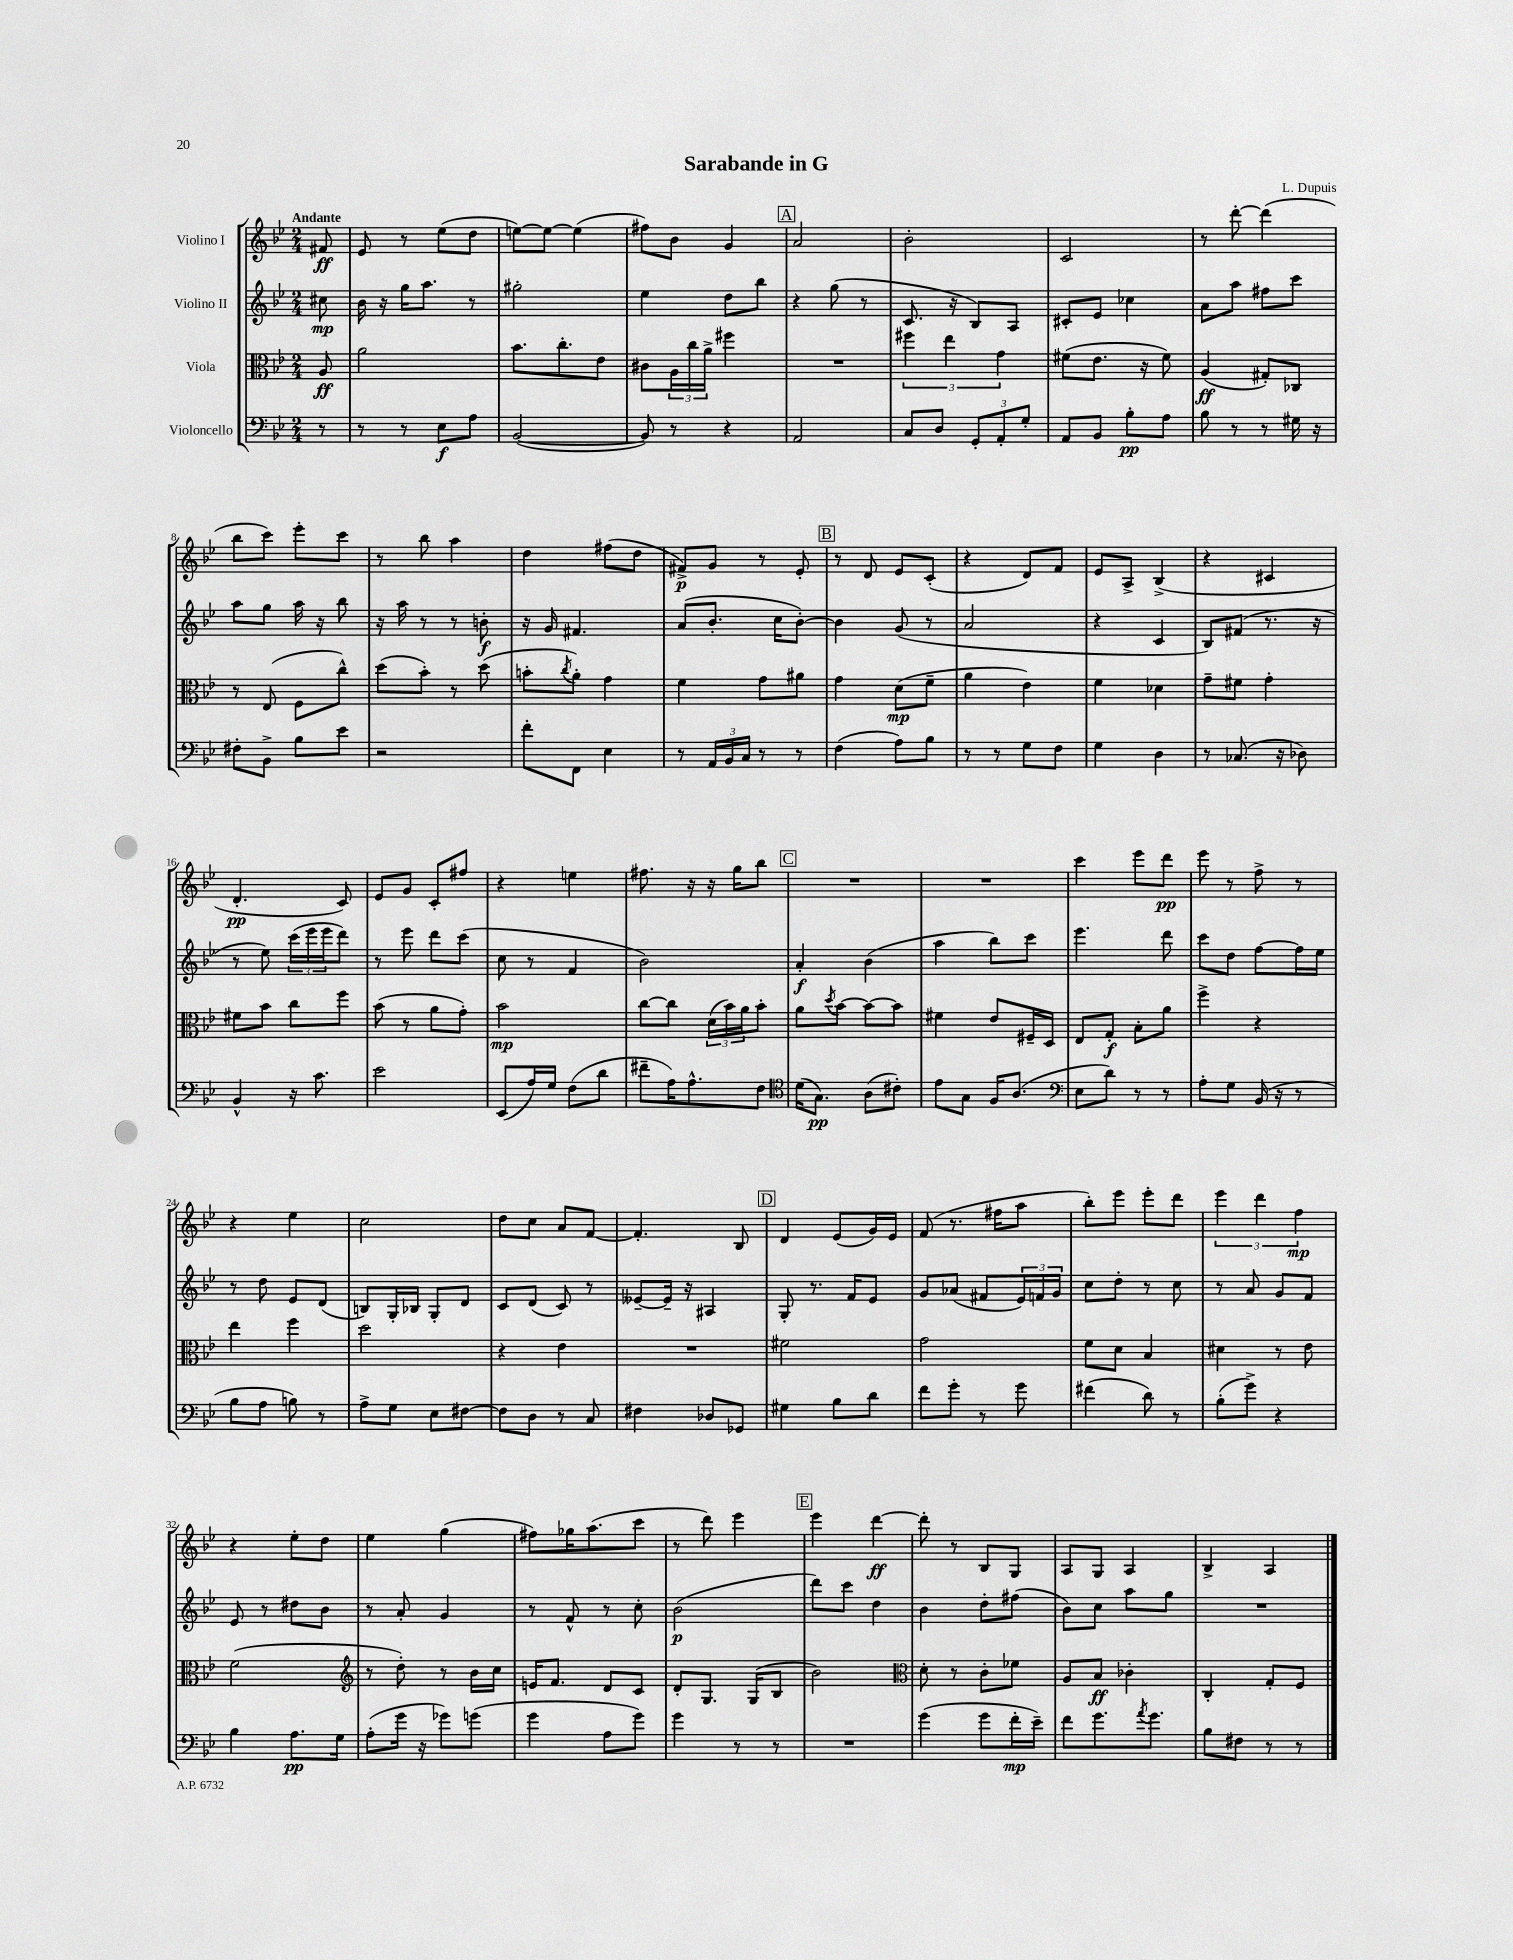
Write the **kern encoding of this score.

**kern	**dynam	**kern	**dynam	**kern	**dynam	**kern	**dynam
*part4	*part4	*part3	*part3	*part2	*part2	*part1	*part1
*staff4	*staff4	*staff3	*staff3	*staff2	*staff2	*staff1	*staff1
*I"Violoncello	*	*I"Viola	*	*I"Violino II	*	*I"Violino I	*
*clefF4	*	*clefC3	*	*clefG2	*	*clefG2	*
*k[b-e-]	*	*k[b-e-]	*	*k[b-e-]	*	*k[b-e-]	*
*M2/4	*	*M2/4	*	*M2/4	*	*M2/4	*
=	=	=	=	=	=	=	=
!	!	!	!	!	!	!LO:TX:a:B:t=Andante	!
8r	.	8A/	ff	8cc#X\	mp	8f#X/	ff
=1	=1	=1	=1	=1	=1	=1	=1
8r	.	2a\	.	16b-\	.	8e-/	.
.	.	.	.	16r	.	.	.
8r	.	.	.	16gg\KL	.	8r	.
.	.	.	.	8.aa\J	.	.	.
8E-\L	f	.	.	.	.	(8ee-\L	.
8A\J	.	.	.	8r	.	8dd\J	.
=2	=2	=2	=2	=2	=2	=2	=2
([2BB-/	.	8.b-\L	.	2gg#X'\	.	[8een\L)	.
.	.	.	.	.	.	8ee\J_	.
.	.	8.cc'\	.	.	.	.	.
.	.	.	.	.	.	(4ee\]	.
.	.	8e-\J	.	.	.	.	.
=3	=3	=3	=3	=3	=3	=3	=3
8BB-/])	.	8c#X\L	.	4ee-\	.	8ff#X\L)	.
8r	.	24A\L	.	.	.	8b-\J	.
.	.	24cc\	.	.	.	.	.
.	.	24a^\JJ	.	.	.	.	.
4r	.	4ff#X\	.	8dd\L	.	4g/	.
.	.	.	.	8bb-\J	.	.	.
!!LO:REH:place=s1:t=A
=4	=4	=4	=4	=4	=4	=4	=4
2AA/	.	2r	.	4r	.	2a/	.
.	.	.	.	(8gg\	.	.	.
.	.	.	.	8r	.	.	.
=5	=5	=5	=5	=5	=5	=5	=5
8C/L	.	6ff#X\	.	8.c/	.	2b-'\	.
8D/J	.	.	.	.	.	.	.
.	.	6ee-\	.	.	.	.	.
.	.	.	.	16r	.	.	.
12GG'/L	.	.	.	8B-/L)	.	.	.
12AA'/	.	6g\	.	.	.	.	.
.	.	.	.	8A/J	.	.	.
12G'/J	.	.	.	.	.	.	.
=6	=6	=6	=6	=6	=6	=6	=6
8AA/L	.	(8f#X\L	.	8c#X'/L	.	2c/	.
8BB-/J	.	8.e-\J	.	8e-/J	.	.	.
8B-'\L	pp	.	.	4cc-X\	.	.	.
.	.	16r	.	.	.	.	.
8A\J	.	8f#\)	.	.	.	.	.
=7	=7	=7	=7	=7	=7	=7	=7
8B-\	.	(4A/	ff	8a\L	.	8r	.
8r	.	.	.	8aa\J	.	[8ddd'\	.
8r	.	8G#X'/L)	.	8ff#X\L	.	(4ddd\]	.
16G#X\	.	8C-X/J	.	8ccc\J	.	.	.
16r	.	.	.	.	.	.	.
!!LO:LB:g=z
=8	=8	=8	=8	=8	=8	=8	=8
8F#X'\L	.	8r	.	8aa\L	.	8bb-\L	.
8BB-^\J	.	(8E-/	.	8gg\J	.	8ccc\J)	.
8B-\L	.	8F\L	.	16aa\	.	8eee-'\L	.
.	.	.	.	16r	.	.	.
8e-\J	.	8cc^^\J)	.	8bb-\	.	8ccc\J	.
=9	=9	=9	=9	=9	=9	=9	=9
2r	.	(8dd\L	.	16r	.	8r	.
.	.	.	.	16aa\	.	.	.
.	.	8b-'\J)	.	8r	.	8bb-\	.
.	.	8r	.	8r	.	4aa\	.
.	.	(8dd\	.	8bn'\	f	.	.
=10	=10	=10	=10	=10	=10	=10	=10
8f'\L	.	8bn'\L	.	16r	.	4dd\	.
.	.	.	.	16g/	.	.	.
.	.	8qcc/	.	.	.	.	.
8FF\J	.	8a'\J)	.	4.f#X/	.	.	.
4E-\	.	4g\	.	.	.	(8ff#X\L	.
.	.	.	.	.	.	8dd\J	.
=11	=11	=11	=11	=11	=11	=11	=11
8r	.	4f\	.	(8a/L	.	8f#X^/L)	p
24AA/LL	.	.	.	8.b-'/J	.	8g/J	.
24BB-/	.	.	.	.	.	.	.
24C/JJ	.	.	.	.	.	.	.
8r	.	8g\L	.	.	.	8r	.
.	.	.	.	16cc\KL	.	.	.
8r	.	8a#X\J	.	[8b-'\J)	.	8e-'/	.
!!LO:REH:place=s1:t=B
=12	=12	=12	=12	=12	=12	=12	=12
(4F\	.	4g\	.	4b-\]	.	8r	.
.	.	.	.	.	.	8d/	.
8A\L)	.	(8d\L	mp	(8g/	.	8e-/L	.
8B-\J	.	8f~\J	.	8r	.	(8c'/J	.
=13	=13	=13	=13	=13	=13	=13	=13
8r	.	4a\	.	2a/	.	4r	.
8r	.	.	.	.	.	.	.
8G\L	.	4e-\)	.	.	.	8d/L)	.
8F\J	.	.	.	.	.	8f/J	.
=14	=14	=14	=14	=14	=14	=14	=14
4G\	.	4f\	.	4r	.	8e-/L	.
.	.	.	.	.	.	8A^/J	.
4D\	.	4d-X\	.	4c/	.	(4B-^/	.
=15	=15	=15	=15	=15	=15	=15	=15
8r	.	8g~\L	.	8B-/L)	.	4r	.
(8.C-X/	.	8f#X\J	.	(8f#X/J	.	.	.
.	.	4g'\	.	8.r	.	4c#X/	.
16r	.	.	.	.	.	.	.
8D-X\)	.	.	.	.	.	.	.
.	.	.	.	16r	.	.	.
!!LO:LB:g=z
=16	=16	=16	=16	=16	=16	=16	=16
4BB-^^/	.	8f#X\L	.	8r	.	4.d'/	pp
.	.	8b-\J	.	8ee-\)	.	.	.
16r	.	8cc\L	.	(24ccc\LL	.	.	.
.	.	.	.	24eee-\	.	.	.
8.c\	.	.	.	.	.	.	.
.	.	.	.	24eee-\J	.	.	.
.	.	8ff\J	.	8ddd\J)	.	8c/)	.
=17	=17	=17	=17	=17	=17	=17	=17
2e-\	.	(8b-\	.	8r	.	8e-/L	.
.	.	8r	.	8eee-\	.	8g/J	.
.	.	8a\L	.	8ddd\L	.	8c'/L	.
.	.	8g'\J)	.	(8ccc\J	.	8ff#X/J	.
=18	=18	=18	=18	=18	=18	=18	=18
(8EE-/L	.	2b-\	mp	8cc\	.	4r	.
16A/L)	.	.	.	8r	.	.	.
16G/JJ	.	.	.	.	.	.	.
(8F\L	.	.	.	4f/	.	4een\	.
8d\J	.	.	.	.	.	.	.
=19	=19	=19	=19	=19	=19	=19	=19
8f#X~\L	.	[8cc\L	.	2b-\)	.	8.ff#X\	.
16A\K)	.	8cc\J]	.	.	.	.	.
8.A^^\	.	.	.	.	.	16r	.
.	.	(24d\LL	.	.	.	16r	.
.	.	24b-\)	.	.	.	.	.
.	.	.	.	.	.	16gg\KL	.
.	.	24a\J	.	.	.	.	.
8F\J	.	8b-'\J	.	.	.	8bb-\J	.
!!LO:REH:place=s1:t=C
=20	=20	=20	=20	=20	=20	=20	=20
*clefC4	*	*	*	*	*	*	*
(16d\KL	.	8a\L	.	4a'/	f	2r	.
8.G\J)	pp	.	.	.	.	.	.
.	.	8qdd/	.	.	.	.	.
.	.	[8b-\J	.	.	.	.	.
(8A\L	.	8b-\L_	.	(4b-\	.	.	.
8c#X'\J)	.	8b-\J]	.	.	.	.	.
=21	=21	=21	=21	=21	=21	=21	=21
8e-\L	.	4f#X\	.	4aa\	.	2r	.
8G\J	.	.	.	.	.	.	.
16F/KL	.	8e-/L	.	8bb-\L)	.	.	.
(8.A/J	.	.	.	.	.	.	.
.	.	16F#X~/L	.	8ccc\J	.	.	.
.	.	16D/JJ	.	.	.	.	.
=22	=22	=22	=22	=22	=22	=22	=22
*clefF4	*	*	*	*	*	*	*
8E-\L	.	8E-/L	.	4.eee-\	.	4ccc\	.
8d\J)	.	8G'/J	f	.	.	.	.
8r	.	8B-'\L	.	.	.	8eee-\L	.
8r	.	8a\J	.	8ddd\	.	8ddd\J	pp
=23	=23	=23	=23	=23	=23	=23	=23
8A'\L	.	4ff^\	.	8ccc\L	.	8eee-\	.
8G\J	.	.	.	8dd\J	.	8r	.
(16BB-/	.	4r	.	[8ff\L	.	8ff^\	.
16r	.	.	.	.	.	.	.
8r	.	.	.	16ff\L]	.	8r	.
.	.	.	.	16ee-\JJ	.	.	.
!!LO:LB:g=z
=24	=24	=24	=24	=24	=24	=24	=24
8B-\L	.	4ee-\	.	8r	.	4r	.
8A\J	.	.	.	8dd\	.	.	.
8Bn\)	.	4ff\	.	8e-/L	.	4ee-\	.
8r	.	.	.	(8d/J	.	.	.
=25	=25	=25	=25	=25	=25	=25	=25
8A^\L	.	2dd\	.	8Bn/L)	.	2cc\	.
8G\J	.	.	.	16G'/L	.	.	.
.	.	.	.	16B-X/JJ	.	.	.
8E-\L	.	.	.	8G'/L	.	.	.
[8F#X\J	.	.	.	8d/J	.	.	.
=26	=26	=26	=26	=26	=26	=26	=26
8F#\L]	.	4r	.	8c/L	.	8dd\L	.
8D\J	.	.	.	(8d/J	.	8cc\J	.
8r	.	4e-\	.	8c/)	.	8a/L	.
8C/	.	.	.	8r	.	[8f/J	.
=27	=27	=27	=27	=27	=27	=27	=27
4F#X\	.	2r	.	[8e--X~/L	.	4.f'/]	.
.	.	.	.	16e--~/Jk]	.	.	.
.	.	.	.	16r	.	.	.
8D-X/L	.	.	.	4A#X/	.	.	.
8GG-X/J	.	.	.	.	.	8B-/	.
!!LO:REH:place=s1:t=D
=28	=28	=28	=28	=28	=28	=28	=28
4G#X\	.	2f#X\	.	8G'/	.	4d/	.
.	.	.	.	8.r	.	.	.
8B-\L	.	.	.	.	.	(8e-/L	.
.	.	.	.	16f/KL	.	.	.
8d\J	.	.	.	8e-/J	.	16g/L)	.
.	.	.	.	.	.	16e-/JJ	.
=29	=29	=29	=29	=29	=29	=29	=29
8f\L	.	2g\	.	8g/L	.	(8f/	.
8g'\J	.	.	.	(8a-X/J	.	8.r	.
8r	.	.	.	8f#X/L	.	.	.
.	.	.	.	.	.	16ff#X\KL	.
8g\	.	.	.	24e-/L)	.	8aa\J	.
.	.	.	.	24fn/	.	.	.
.	.	.	.	24g/JJ	.	.	.
=30	=30	=30	=30	=30	=30	=30	=30
(4f#X\	.	8f\L	.	8cc\L	.	8bb-'\L)	.
.	.	8d\J	.	8dd'\J	.	8eee-\J	.
8d\)	.	4B-/	.	8r	.	8eee-'\L	.
8r	.	.	.	8cc\	.	8ddd\J	.
=31	=31	=31	=31	=31	=31	=31	=31
(8B-'\L	.	4d#X\	.	8r	.	6eee-\	.
8g^\J)	.	.	.	8a/	.	.	.
.	.	.	.	.	.	6ddd\	.
4r	.	8r	.	8g/L	.	.	.
.	.	.	.	.	.	6ff\	mp
.	.	8e-\	.	8f/J	.	.	.
!!LO:LB:g=z
=32	=32	=32	=32	=32	=32	=32	=32
4B-\	.	(2f\	.	8e-/	.	4r	.
.	.	.	.	8r	.	.	.
8.A\L	pp	.	.	8dd#X\L	.	8ee-'\L	.
.	.	.	.	8b-\J	.	8dd\J	.
16G\Jk	.	.	.	.	.	.	.
=33	=33	=33	=33	=33	=33	=33	=33
*	*	*clefG2	*	*	*	*	*
(8A'\L	.	8r	.	8r	.	4ee-\	.
16g\Jk	.	8dd'\)	.	8a'/	.	.	.
16r	.	.	.	.	.	.	.
8g-X\L)	.	8r	.	4g/	.	(4gg\	.
(8gn\J	.	16b-\LL	.	.	.	.	.
.	.	16cc\JJ	.	.	.	.	.
=34	=34	=34	=34	=34	=34	=34	=34
4g\	.	16en/KL	.	8r	.	8ff#X\L)	.
.	.	8.f/J	.	.	.	.	.
.	.	.	.	8f^^/	.	16gg-X\K	.
.	.	.	.	.	.	(8.aa\	.
8A\L	.	8d/L	.	8r	.	.	.
8g\J)	.	8c/J	.	8cc'\	.	8ccc\J	.
=35	=35	=35	=35	=35	=35	=35	=35
4g\	.	8d'/L	.	(2b-\	p	8r	.
.	.	8.G/J	.	.	.	8ddd\)	.
8r	.	.	.	.	.	4eee-\	.
.	.	(16G/KL	.	.	.	.	.
8r	.	8B-/J	.	.	.	.	.
!!LO:REH:place=s1:t=E
=36	=36	=36	=36	=36	=36	=36	=36
2r	.	2b-\)	.	8ddd\L)	.	4eee-\	.
.	.	.	.	8ccc\J	.	.	.
.	.	.	.	4dd\	.	[4ddd\	ff
=37	=37	=37	=37	=37	=37	=37	=37
*	*	*clefC3	*	*	*	*	*
(4g\	.	8d'\	.	4b-\	.	8ddd'\]	.
.	.	8r	.	.	.	8r	.
8g\L	.	8c'\L	.	8dd'\L	.	8B-/L	.
16f'\L	mp	8f-X\J	.	(8ff#X\J	.	8G/J	.
16e-~\JJ)	.	.	.	.	.	.	.
=38	=38	=38	=38	=38	=38	=38	=38
8f\L	.	8A/L	.	8b-\L)	.	8A/L	.
8.g\	.	8B-/J	ff	8cc\J	.	8G/J	.
.	.	4c-X'\	.	8aa\L	.	4A/	.
8qa/	.	.	.	.	.	.	.
8.g\J	.	.	.	.	.	.	.
.	.	.	.	8gg\J	.	.	.
=39	=39	=39	=39	=39	=39	=39	=39
8B-\L	.	4C'/	.	2r	.	4B-^/	.
8F#X\J	.	.	.	.	.	.	.
8r	.	8G'/L	.	.	.	4A/	.
8r	.	8F/J	.	.	.	.	.
==	==	==	==	==	==	==	==
*-	*-	*-	*-	*-	*-	*-	*-
